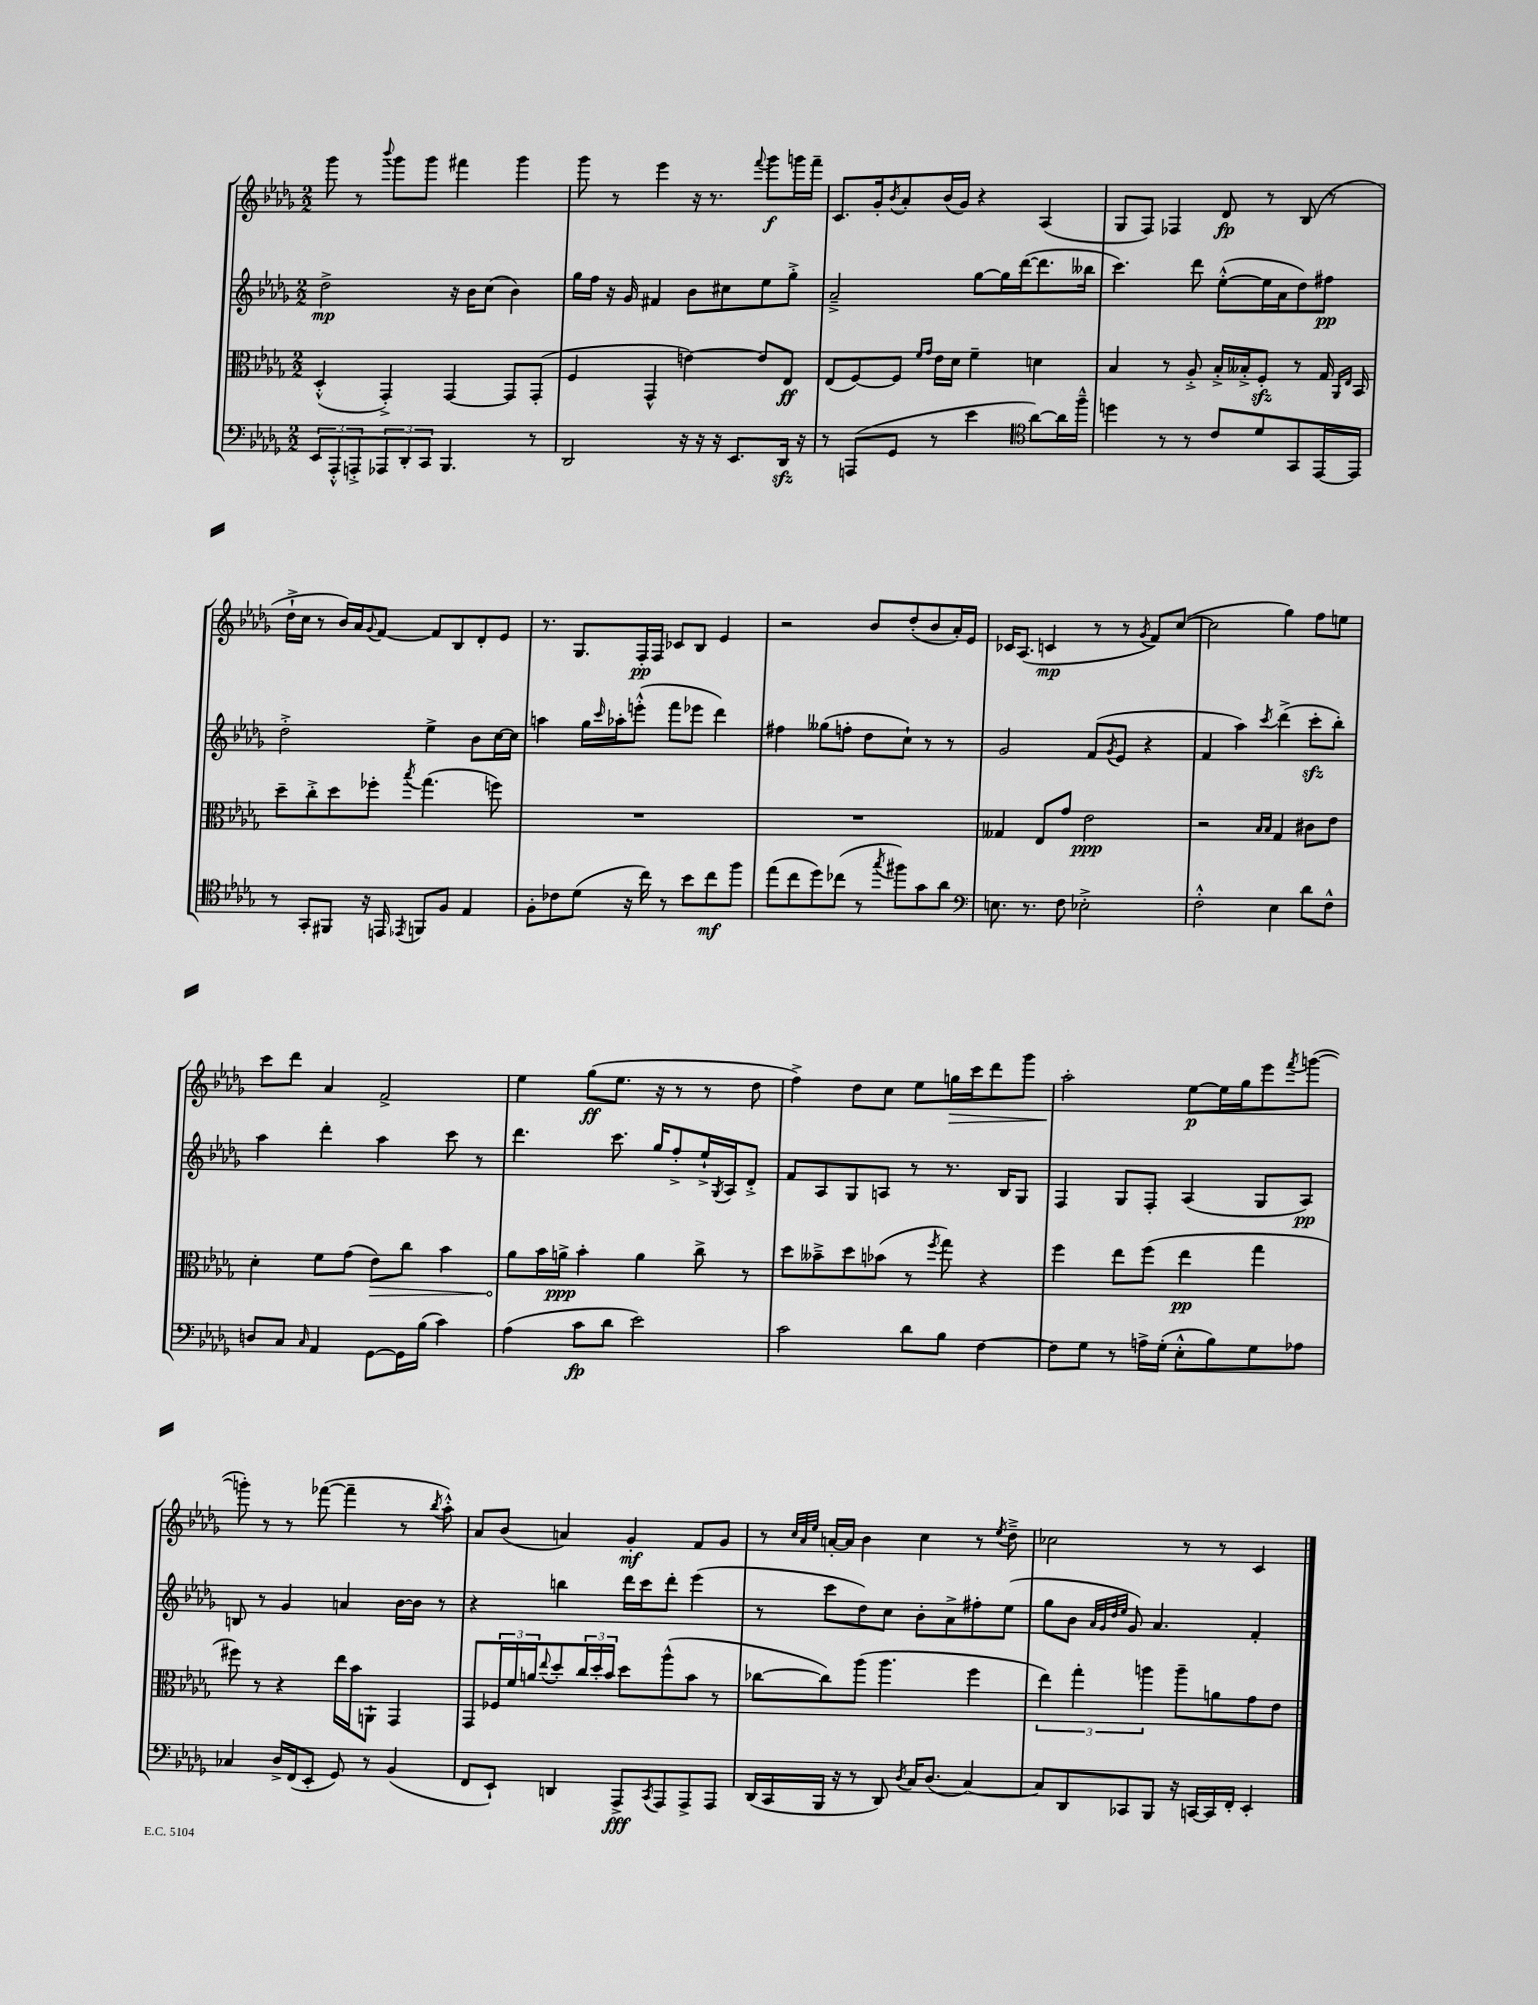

**kern	**dynam	**kern	**dynam	**kern	**dynam	**kern	**dynam
*part4	*part4	*part3	*part3	*part2	*part2	*part1	*part1
*staff4	*staff4	*staff3	*staff3	*staff2	*staff2	*staff1	*staff1
*clefF4	*	*clefC3	*	*clefG2	*	*clefG2	*
*k[b-e-a-d-g-]	*	*k[b-e-a-d-g-]	*	*k[b-e-a-d-g-]	*	*k[b-e-a-d-g-]	*
*M2/2	*	*M2/2	*	*M2/2	*	*M2/2	*
=9	=9	=9	=9	=9	=9	=9	=9
12EE-/L	.	(4D-'^^/	.	2dd-^\	mp	8ggg-\	.
12AAA-'^^/	.	.	.	.	.	.	.
.	.	.	.	.	.	8r	.
12AAAn'^/	.	.	.	.	.	.	.
.	.	.	.	.	.	8qqbbb-/	.
12AAA-X/	.	4GG-'^/)	.	.	.	8ggg-\L	.
12DD-'/	.	.	.	.	.	.	.
.	.	.	.	.	.	8ggg-\J	.
12CC/J	.	.	.	.	.	.	.
4.BBB-/	.	[4GG-/	.	16r	.	4fff#X\	.
.	.	.	.	16b-\KL	.	.	.
.	.	.	.	(8cc\J	.	.	.
.	.	8GG-/L]	.	4b-\)	.	4ggg-\	.
8r	.	(8GG-'/J	.	.	.	.	.
=10	=10	=10	=10	=10	=10	=10	=10
2DD-/	.	4F/	.	16gg-\LL	.	8ggg-\	.
.	.	.	.	16ff\JJ	.	.	.
.	.	.	.	16r	.	8r	.
.	.	.	.	16g-/	.	.	.
.	.	4GG-^^/	.	4f#X/	.	4eee-\	.
16r	.	[4en\)	.	8b-\L	.	16r	.
16r	.	.	.	.	.	8.r	.
16r	.	.	.	8cc#X\	.	.	.
8.EE-/L	.	.	.	.	.	.	.
.	.	.	.	.	.	8qqfff/	.
.	.	8e/L]	.	8ee-\	.	8ggg-\L	f
16DD-zz/Jk	.	8E-/J	ff	8gg-'^\J	.	16gggn\L	.
16r	.	.	.	.	.	16fff~\JJ	.
=11	=11	=11	=11	=11	=11	=11	=11
8r	.	(8E-/L	.	2a-~^/	.	8.c/L	.
(8AAAn/L	.	[8F/)	.	.	.	.	.
.	.	.	.	.	.	16g-'/k	.
.	.	.	.	.	.	8qb-/	.
8GG-/J	.	8F/J]	.	.	.	8a-'/	.
.	.	16qqf/LL	.	.	.	.	.
.	.	16qqg-/JJ	.	.	.	.	.
8r	.	16e-\LL	.	.	.	(16b-/L	.
.	.	16d-\JJ	.	.	.	16g-/JJ)	.
4e-\	.	4f~\	.	[8gg-\L	.	4r	.
.	.	.	.	16gg-\L]	.	.	.
.	.	.	.	([16ddd-\J	.	.	.
*clefC4	*	*	*	*	*	*	*
[8a-\L)	.	4dn\	.	8.ddd-\]	.	(4A-/	.
16a-\L]	.	.	.	.	.	.	.
16ff~^^\JJ	.	.	.	16bb--X\Jk	.	.	.
=12	=12	=12	=12	=12	=12	=12	=12
4ddn\	.	4B-/	.	4.ccc\)	.	8G-/L	.
.	.	.	.	.	.	8F/J)	.
8r	.	8r	.	.	.	4F-X/	.
8r	.	8A-'^/	.	8ddd-\	.	.	.
8c/L	.	16B-'^/LL	.	([8ee-'^^\L	.	8d-/	fp
.	.	16B--X'^/J	.	.	.	.	.
8d-/	.	8Fzz'/J	.	16ee-\L]	.	8r	.
.	.	.	.	16a-\J	.	.	.
8GG-/	.	8r	.	8dd-\)	.	(8B-/	.
[16EE-/L	.	16G-/	.	8ff#X\J	pp	8r	.
.	.	16qqAA-/LL	.	.	.	.	.
.	.	16qqE-/JJ	.	.	.	.	.
16EE-/JJ]	.	16BB-/	.	.	.	.	.
!!LO:LB:g=z
=13	=13	=13	=13	=13	=13	=13	=13
8r	.	8dd-~\L	.	2dd-'^\	.	16dd-`^\LL	.
.	.	.	.	.	.	16cc\JJ	.
8GG-'/L	.	8cc'^\	.	.	.	8r	.
8FF#X/J	.	8dd-\	.	.	.	16b-/LL)	.
.	.	.	.	.	.	16a-/J	.
.	.	.	.	.	.	8qqg-/	.
16r	.	8ff-X'\J	.	.	.	[8f/J	.
16EEn/	.	.	.	.	.	.	.
8qEE-X/	.	8qbb-/	.	.	.	.	.
8FFn/L	.	(4.gg-\	.	4ee-^\	.	8f/L]	.
8F/J	.	.	.	.	.	8B-/	.
4E-/	.	.	.	8b-\L	.	8d-'/	.
.	.	8ffn\)	.	[16cc\L	.	8e-/J	.
.	.	.	.	16cc\JJ]	.	.	.
=14	=14	=14	=14	=14	=14	=14	=14
8F'\L	.	1r	.	4aan\	.	8.r	.
8c-X\	.	.	.	.	.	.	.
.	.	.	.	.	.	8.G-/L	.
(8d-\J	.	.	.	16gg-\LL	.	.	.
.	.	.	.	16qqccc/	.	.	.
.	.	.	.	16aa-X'\J	.	.	.
16r	.	.	.	(8eeen'^^\J	.	16F'/L	pp
16cc\)	.	.	.	.	.	16F/JJ	.
8r	.	.	.	8fff\L	.	8c-X/L	.
8b-\L	.	.	.	8eee-X\J	.	8B-/J	.
8cc\	mf	.	.	4ddd-\)	.	4e-/	.
8ff\J	.	.	.	.	.	.	.
=15	=15	=15	=15	=15	=15	=15	=15
(8ee-\L	.	1r	.	4ff#X\	.	2r	.
8cc\	.	.	.	.	.	.	.
8dd-\)	.	.	.	(8gg--X\L	.	.	.
(8cc-X\J	.	.	.	8ffn'\J	.	.	.
8r	.	.	.	8dd-\L	.	8b-/L	.
8qgg-/	.	.	.	.	.	.	.
8ff#X\L)	.	.	.	8cc`\J)	.	(8dd-'/	.
8g-\	.	.	.	8r	.	8b-/	.
8a-\J	.	.	.	8r	.	16a-'/L)	.
.	.	.	.	.	.	16e-/JJ	.
=16	=16	=16	=16	=16	=16	=16	=16
*clefF4	*	*	*	*	*	*	*
8.En\	.	4G--X/	.	2g-/	.	16c-X/KL	.
.	.	.	.	.	.	(8.A-/J	.
8.r	.	.	.	.	.	.	.
.	.	8E-/L	.	.	.	4cn/	mp
8F\	.	8g-/J	.	.	.	.	.
2E-X'^\	.	2e-\	ppp	(8f/L	.	8r	.
.	.	.	.	8qg-/	.	.	.
.	.	.	.	8e-/J	.	8r	.
.	.	.	.	.	.	8qg-/	.
.	.	.	.	4r	.	8f/L)	.
.	.	.	.	.	.	([8cc/J	.
=17	=17	=17	=17	=17	=17	=17	=17
2F'^^\	.	2r	.	4f/	.	2cc\]	.
.	.	.	.	4aa-\)	.	.	.
.	.	16qqB-/LL	.	.	.	.	.
.	.	16qqB-/JJ	.	8qccc/	.	.	.
4E-\	.	4G-/	.	(4ddd-^\	.	4gg-\)	.
8d-\L	.	8c#X\L	.	8ccczz'\L	.	8ff\L	.
8F^^\J	.	8e-\J	.	8bb-'\J)	.	8een\J	.
!!LO:LB:g=z
=18	=18	=18	=18	=18	=18	=18	=18
8Dn/L	.	4d-'\	.	4aa-\	.	8ccc\L	.
8C/J	.	.	.	.	.	8ddd-\J	.
16qqC/	.	.	.	.	.	.	.
4AA-/	.	8f\L	.	4ddd-'\	.	4a-/	.
.	.	(8g-\J	.	.	.	.	.
!	!	!	!LO:HP:b	!	!	!	!
[8GG-\L	.	8e-\L)	>	4aa-\	.	2f^/	.
16GG-\L]	.	8cc\J	.	.	.	.	.
(16B-\JJ	.	.	.	.	.	.	.
4c\)	.	4b-\	.	8ccc\	.	.	.
.	.	.	.	8r	.	.	.
=19	=19	=19	=19	=19	=19	=19	=19
(4A-\	.	8a-\L	.	4.ddd-\	.	4ee-\	.
.	.	16b-\L	]	.	.	.	.
.	.	16an^\JJ	ppp	.	.	.	.
8c\L	fp	4b-'\	.	.	.	(8gg-\L	ff
8d-\J	.	.	.	8.ccc\	.	8.ee-\J	.
2e-\)	.	4a\	.	.	.	.	.
.	.	.	.	16gg-/KL	.	16r	.
.	.	.	.	8ff'^/	.	8r	.
.	.	8cc^\	.	16ee-`^/L	.	8r	.
.	.	.	.	8qG-/	.	.	.
.	.	.	.	16A-/J	.	.	.
.	.	8r	.	8d-'^/J	.	8dd-\	.
=20	=20	=20	=20	=20	=20	=20	=20
2c\	.	8dd-\L	.	8f/L	.	4ff^\)	.
.	.	8b--X~^\	.	8A-/	.	.	.
.	.	8dd-\	.	8G-/	.	8dd-\L	.
.	.	(8b-X\J	.	8An/J	.	8cc\J	.
8d-\L	.	8r	.	8r	.	8ee-\L	.
.	.	8qff/	.	.	.	.	.
!	!	!	!	!	!	!	!LO:HP:b
8B-\J	.	8gg-\)	.	8.r	.	16ggn\L	>
.	.	.	.	.	.	16ccc\J	.
[4F\	.	4r	.	.	.	8ddd-\	.
.	.	.	.	16B-/KL	.	.	.
.	.	.	.	8G-/J	.	8ggg-\J	.
=21	=21	=21	=21	=21	=21	=21	=21
8F\L]	.	4ff\	.	4F/	.	2aa-'\	.
8G-\J	.	.	.	.	.	.	.
8r	.	8ee-\L	.	8G-/L	.	.	.
16An^\LL	.	(8ff\J	.	8F'/J	.	.	.
(16G-'\JJ	.	.	.	.	.	.	.
8E-'^^\L	.	4ee-\	pp	(4A-/	.	[8ee-\L	] p
8B-\)	.	.	.	.	.	16ee-\L]	.
.	.	.	.	.	.	16gg-\J	.
8G-\	.	4gg-\	.	8G-/L	.	8eee-\	.
.	.	.	.	.	.	8qfff/	.
8A-X\J	.	.	.	8A-/J)	pp	([8gggn\J	.
!!LO:LB:g=z
=22	=22	=22	=22	=22	=22	=22	=22
4C-X/	.	8ff#X\)	.	8Bn/	.	8gggn'\])	.
.	.	8r	.	8r	.	8r	.
16D-^/LL	.	4r	.	4g-/	.	8r	.
(16FF/J	.	.	.	.	.	.	.
8EE-'/J	.	.	.	.	.	([8fff-X\	.
8GG-/)	.	16ee-\LL	.	4an/	.	4fff-~\]	.
.	.	16b-\J	.	.	.	.	.
8r	.	8AAn`\J	.	.	.	.	.
(4BB-/	.	4GG-/	.	[16b-\LL	.	8r	.
.	.	.	.	16b-\JJ]	.	.	.
.	.	.	.	.	.	8qbb-/	.
.	.	.	.	8r	.	8aa-'^^\)	.
=23	=23	=23	=23	=23	=23	=23	=23
8FF/L	.	8GG-/L	.	4r	.	8a-/L	.
8EE-`/J)	.	24F-X/L	.	.	.	(8b-/J	.
.	.	24f/	.	.	.	.	.
.	.	24an/J	.	.	.	.	.
.	.	8qqee-/	.	.	.	.	.
4DDn/	.	8dd-'/	.	4bbn\	.	4an/)	.
.	.	24cc/L	.	.	.	.	.
.	.	24dd-'/	.	.	.	.	.
.	.	24b-/JJ	.	.	.	.	.
8AAA-^/L	fff	8dd-\L	.	16ddd-\LL	.	4g-'/	mf
.	.	.	.	16ccc\J	.	.	.
8qCC/	.	.	.	.	.	.	.
8AAA-/	.	(8aa-^^\	.	8ddd-'\J	.	.	.
8AAA-^/	.	8b-\J	.	(4eee-\	.	8f/L	.
8AAA-/J	.	8r	.	.	.	8g-/J	.
=24	=24	=24	=24	=24	=24	=24	=24
(16DD-/LL	.	[8cc-X\L	.	8r	.	8r	.
16CC/	.	.	.	.	.	.	.
.	.	.	.	.	.	32qqcc/LLL	.
.	.	.	.	.	.	32qqa-/	.
.	.	.	.	.	.	32qqee-/JJJ	.
16BBB-/JJ	.	8cc-\])	.	8ccc\L	.	[16an'/LL	.
16r	.	.	.	.	.	16a/JJ]	.
8r	.	(8aa-\J	.	8dd-\)	.	4b-\	.
8DD-/)	.	4.aa-\	.	8cc\J	.	.	.
8qD-/	.	.	.	.	.	.	.
16C/KL	.	.	.	8b-'\L	.	4cc\	.
(8.D-/J	.	.	.	.	.	.	.
.	.	.	.	8a-^\	.	.	.
[4C/)	.	4ff\	.	8ff#X'\	.	8r	.
.	.	.	.	.	.	8qee-/	.
.	.	.	.	(8ee-\J	.	8dd-~^\	.
=25	=25	=25	=25	=25	=25	=25	=25
8C/L]	.	6ee-\)	.	8gg-\L	.	2cc-X\	.
8DD-/	.	.	.	8b-\J	.	.	.
.	.	6gg-'\	.	.	.	.	.
.	.	.	.	32qqa-/LLL	.	.	.
.	.	.	.	32qqg-/	.	.	.
.	.	.	.	32qqdd-/	.	.	.
.	.	.	.	32qqee-/JJJ	.	.	.
8CC-X/	.	.	.	8g-/)	.	.	.
.	.	6aan\	.	.	.	.	.
8BBB-/J	.	.	.	4.a-/	.	.	.
16r	.	8aa~\L	.	.	.	8r	.
[16CCn/LL	.	.	.	.	.	.	.
16CC/]	.	8an\	.	.	.	8r	.
16FF'/JJ	.	.	.	.	.	.	.
4EE-'/	.	8g-\	.	4f'/	.	4c/	.
.	.	8e-\J	.	.	.	.	.
==	==	==	==	==	==	==	==
*-	*-	*-	*-	*-	*-	*-	*-
